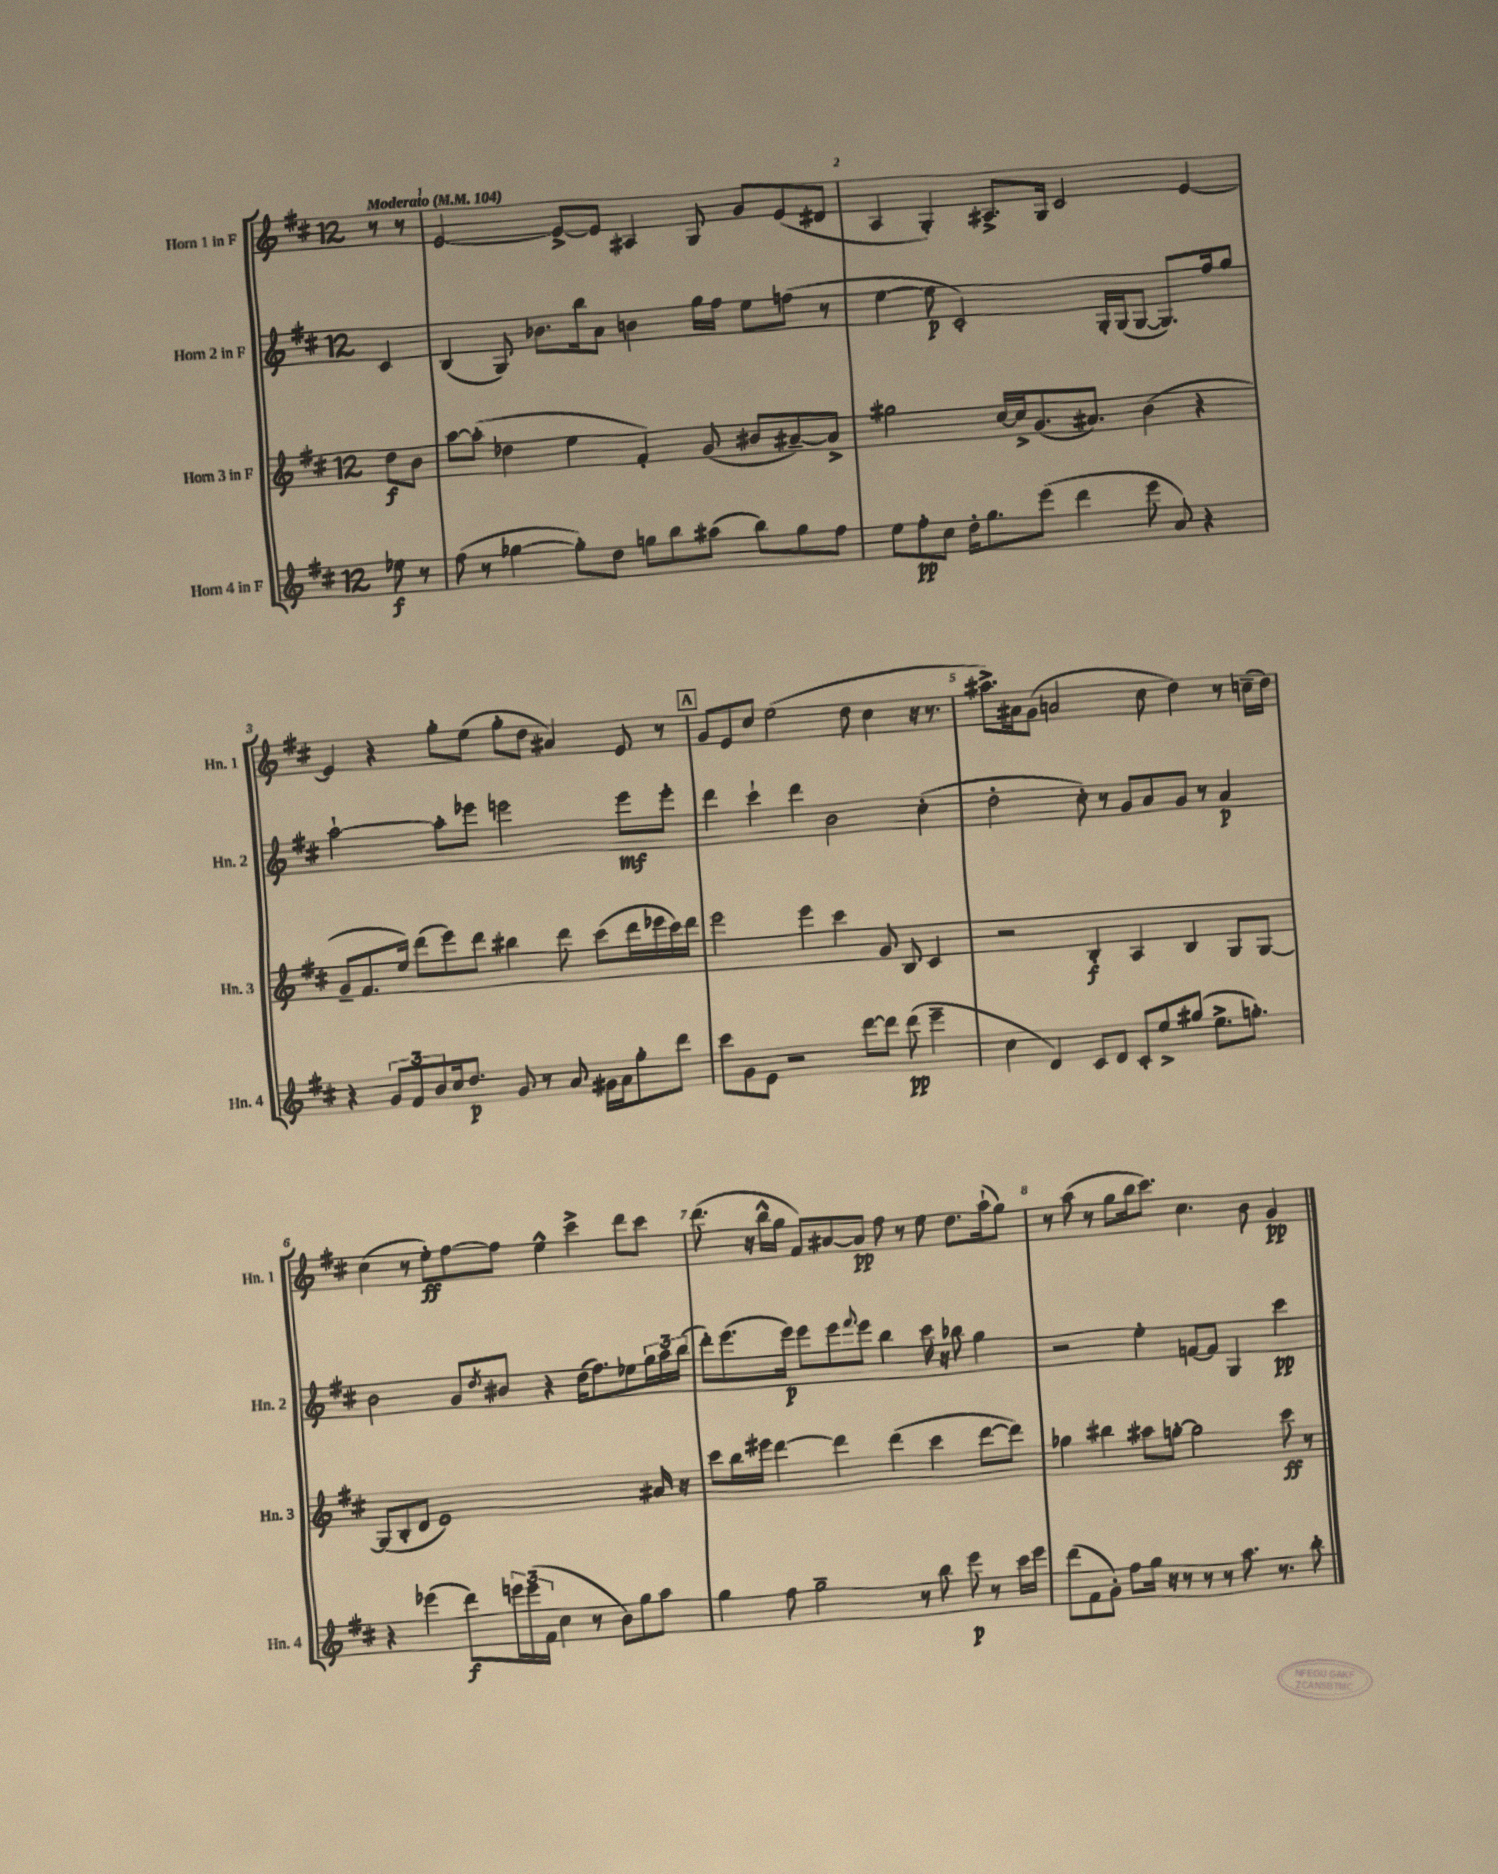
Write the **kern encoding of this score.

**kern	**kern	**kern	**kern
*staff4	*staff3	*staff2	*staff1
*clefG2	*clefG2	*clefG2	*clefG2
*k[f#c#]	*k[f#c#]	*k[f#c#]	*k[f#c#]
*M12/8	*M12/8	*M12/8	*M12/8
*MM104	*MM104	*MM104	*MM104
8ee-	8dd	4c#	8r
8r	8b	.	8r
=	=	=	=
(8ff#	[8aa	(4B	[2e
8r	(8aa']	.	.
[4gg-	4dd-	8G)	.
.	.	8.b-	.
8gg-'])	4ee	.	8e^_
.	.	16bb	.
8dd	.	8a	8e]
8gg	4f#')	4b	4A#
8bb	.	.	.
(8aa#	(8g	16gg	8G
.	.	16ff#	.
8bb)	8b#	8ee	8g
8gg	[8a#~)	(8ff	(8e
8ff#	8a#^]	8r	8d#
=	=	=	=
8ee	2gg#	[4ee	4A
8ff#'	.	.	.
8cc#	.	8ee]	4G')
16dd'	.	2c#')	.
8.gg	.	.	.
.	[16cc#	.	8.A#^
.	16cc#^]	.	.
(8eee	(8.g	.	.
.	.	.	16G
4ddd	.	.	2c#
.	8.a#)	.	.
.	.	16G'	.
.	.	(16G	.
8eee	(4b	[8G	.
8a)	.	8.G])	.
4r	4r	.	[4e
.	.	16ff#	.
.	.	8gg	.
=	=	=	=
4r	8g~	[2aa`	4e]
.	8.f#	.	.
12g	.	.	4r
.	16ee)	.	.
12f#	.	.	.
.	(8ddd	.	.
12b	.	.	.
16cc#	8eee)	8aa']	8gg'
8.dd	.	.	.
.	8ddd	8eee-	(8ee
8g	4bb#	2eee	8gg'
8r	.	.	8dd
8a	8ddd	.	4a#)
16g#	(8ccc#	.	.
16a	.	.	.
8gg'	16ddd	8eee	8e
.	16eee-	.	.
8ddd	16ccc#)	8eee'	8r
.	16ddd	.	.
=	=	=	=
8ccc#	2eee	4ddd	8g
8g	.	.	8e
8e	.	4ccc#`	8cc#
2r	.	.	(2ee
.	4eee	4ddd	.
.	4ccc#	2b	.
[8ddd	.	.	8dd
8ddd]	8g	.	4cc#
(8ddd	8B	.	.
4eee~	4c#	(4cc#'	16r
.	.	.	8.r
=	=	=	=
4cc#	2r	2dd'	8.aa#^)
.	.	.	16a#
4d)	.	.	(8g
.	.	.	2a
8c#	4B'	8cc#')	.
8d	.	8r	.
8c#'	4A	8g	.
8ee^	.	8a	8cc#
(8gg#	4B	8g	4dd)
8.ee^	.	8r	.
.	8G	4a	8r
8.gg')	.	.	.
.	[8G	.	(16cc~
.	.	.	16dd)
=	=	=	=
4r	(8G]	2b	(4cc#
.	8B'	.	.
(4eee-	8d	.	8r
.	1e)	.	8ee')
8ddd)	.	8g	[8ff#
.	.	8qdd	.
24eee	.	8b#	8ff#]
(24eee	.	.	.
24f#	.	.	.
4cc#	.	4r	4ee^^
8r	.	(16dd	4ccc#^
.	.	8.ff#)	.
8b)	.	.	.
8gg	.	8ee-	8ddd
8aa	16a#	24gg	8ccc#
.	.	24aa	.
.	16r	.	.
.	.	(24bb	.
=	=	=	=
4gg	8ccc#	8ddd')	(8.ddd
.	16bb	(8.eee	.
.	16eee#	.	16r
8ff#	[4ddd	.	16bb^^
.	.	16eee)	16gg
2gg~	.	8eee	8f#)
.	4ddd]	8eee	[8a#
.	.	8qqfff#	.
.	.	8eee	8a#]
.	(4ddd	4bb	8ff#
8r	.	.	8r
8bb	4ccc#	16ccc#	8ee
.	.	16r	.
8eee	.	8bb-	8.dd
8r	[8ddd	4gg	.
.	.	.	(16aa`
16ccc#	8ddd])	.	8gg)
16eee	.	.	.
=	=	=	=
(8ddd	4gg-	2r	8r
8f#	.	.	(8aa
8g')	4bb#	.	8r
8ff#	.	.	8gg
16gg	8aa#	4ee'	16bb
16r	.	.	8.ccc#)
8r	[8gg'	.	.
8r	2gg]	[8f	4.cc#
8r	.	8f]	.
8.aa	.	4G	.
.	.	.	8b
8.r	.	.	.
.	8ccc#	4ccc#	4g
8bb'	8r	.	.
==	==	==	==
*-	*-	*-	*-
